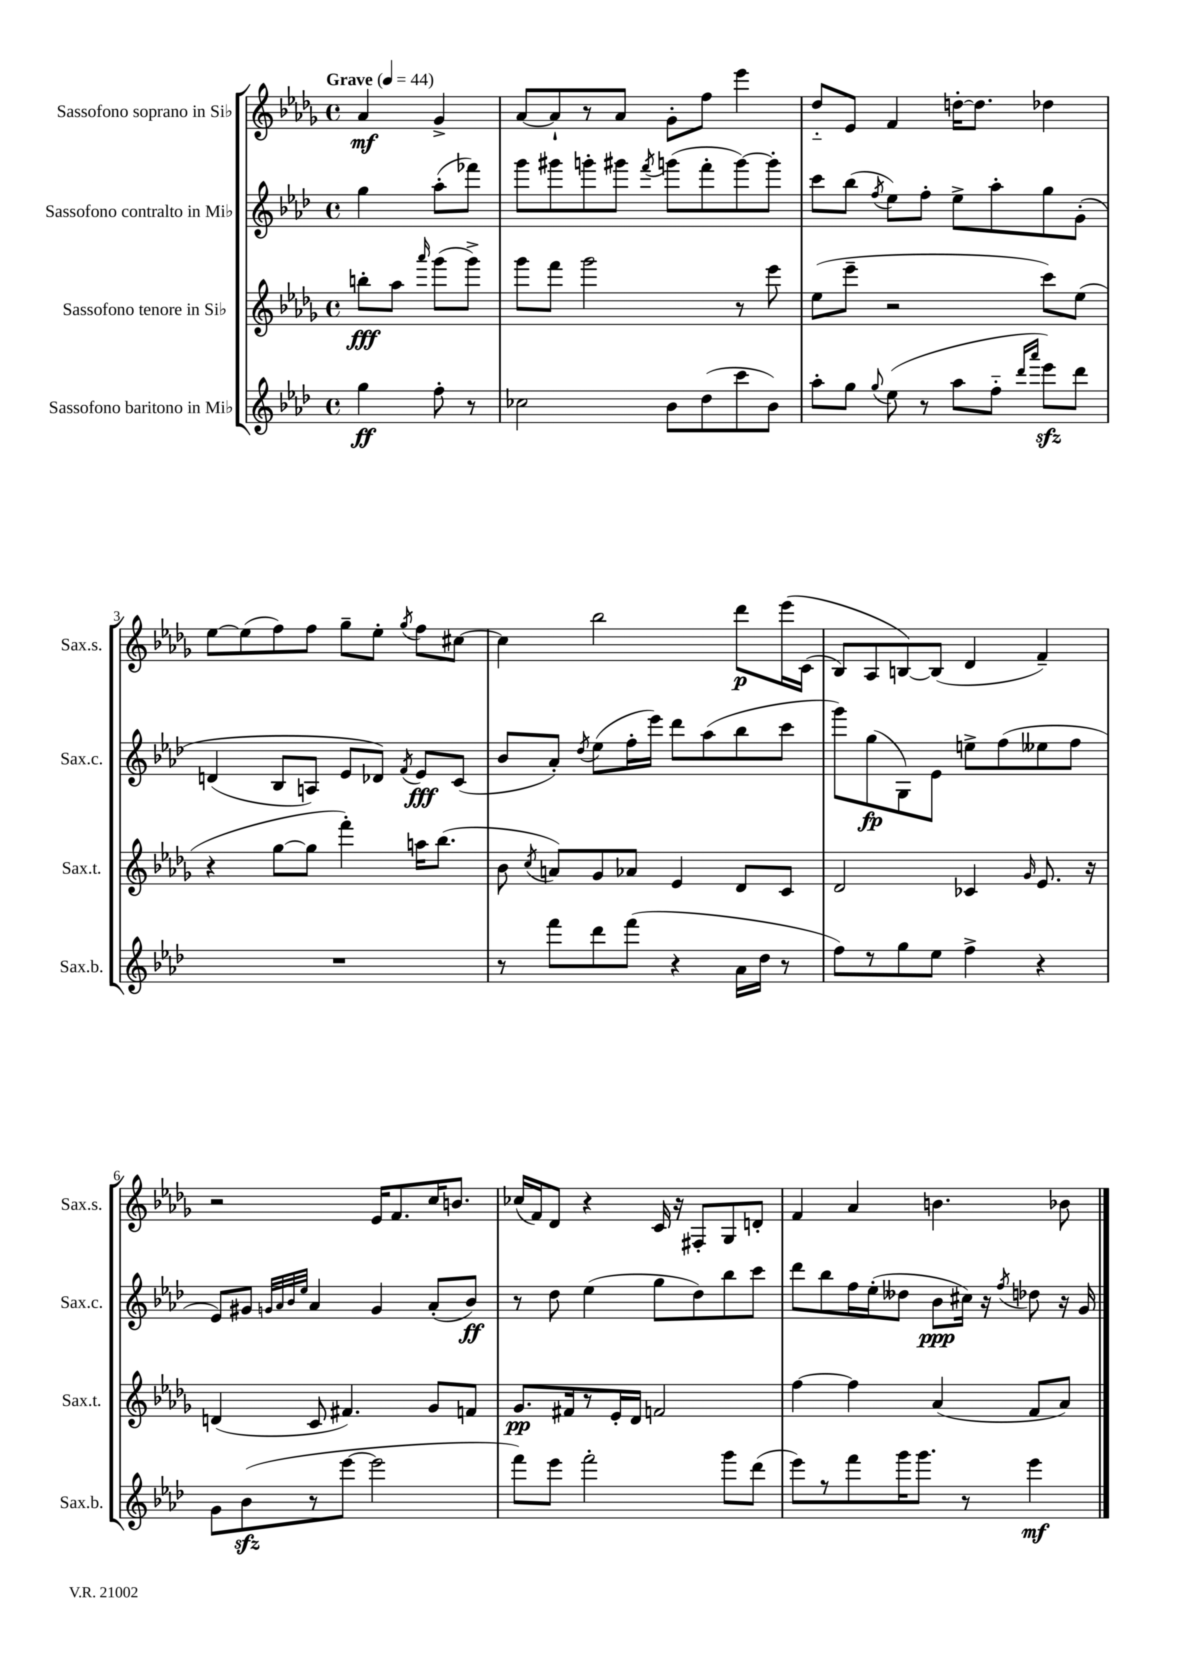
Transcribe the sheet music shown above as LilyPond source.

<<
\new StaffGroup <<
\new Staff = "s0" \with { instrumentName = "Sassofono soprano in Sib" shortInstrumentName = "Sax.s." } {
    \clef treble \key des \major \defaultTimeSignature \time 4/4 \partial 2 \tempo "Grave" 4 = 44
    \autoBeamOff aes'4\mf ges'4-> |
    aes'8[~ aes'8-! r8 aes'8] ges'8[-. f''8] ees'''4 |
    des''8[-_ ees'8] f'4 d''16[~-. d''8.] des''4 |
    ees''8[~ ees''8( f''8) f''8] ges''8[-- ees''8]-. \acciaccatura { ges''8 } f''8[ cis''8]~ |
    cis''4 bes''2 des'''8[\p ees'''16\( c'16]( |
    bes8[) aes8 b8~\) b8]( des'4 f'4--) |
    r2 ees'16[ f'8. c''16 b'8.] |
    ces''16[( f'16) des'8] r4 c'16 r16 fis8[-. ges8 d'8]-. |
    f'4 aes'4 b'4. bes'8 \bar "|." |
}
\new Staff = "s1" \with { instrumentName = "Sassofono contralto in Mib" shortInstrumentName = "Sax.c." } {
    \clef treble \key aes \major \defaultTimeSignature \time 4/4 \partial 2
    \autoBeamOff g''4 aes''8[-.( fes'''8]) |
    g'''8[ gis'''8 g'''8-. gis'''8] \acciaccatura { f'''8 } g'''8[( f'''8-. g'''8~) g'''8]-. |
    c'''8[ bes''8]( \acciaccatura { f''8 } ees''8[) f''8]-. ees''8[-> aes''8-. g''8 g'8]-.\( |
    d'4( bes8[ a8]) ees'8[ des'8]\) \acciaccatura { f'8 } ees'8[\fff c'8]( |
    bes'8[ aes'8]-.) \acciaccatura { des''8 } ees''8[( f''16-. ees'''16]) des'''8[ aes''8( bes''8 c'''8] |
    g'''8[) g''8\fp( g8) ees'8] e''8[-> f''8( eeses''8 f''8] |
    ees'8[) gis'8] \grace { g'32[ aes'32 bes'32 ees''32] } aes'4 g'4 aes'8[-.( bes'8]\ff) |
    r8 des''8 ees''4( g''8[ des''8) bes''8 c'''8] |
    des'''8[ bes''8 f''16 ees''16-.( deses''8] bes'8[\ppp cis''16]) r16 \acciaccatura { f''8 } des''8 r16 g'16 \bar "|." |
}
\new Staff = "s2" \with { instrumentName = "Sassofono tenore in Sib" shortInstrumentName = "Sax.t." } {
    \clef treble \key des \major \defaultTimeSignature \time 4/4 \partial 2
    \autoBeamOff b''8[-.\fff aes''8] \grace { aes'''16 } ges'''8[( ges'''8]->) |
    ges'''8[ f'''8] ges'''2 r8 ees'''8 |
    ees''8[( ees'''8]-- r2 c'''8[) ees''8]( |
    r4 ges''8[~ ges''8] f'''4-.) a''16[ bes''8.]( |
    bes'8 \acciaccatura { c''8 } a'8[) ges'8 aes'8] ees'4 des'8[ c'8] |
    des'2 ces'4 \grace { ges'16 } ees'8. r16 |
    d'4( c'8 fis'4.) ges'8[ f'8] |
    ges'8.[\pp fis'16 r8 ees'16-. des'16] f'2 |
    f''4~ f''4 aes'4( f'8[ aes'8]) \bar "|." |
}
\new Staff = "s3" \with { instrumentName = "Sassofono baritono in Mib" shortInstrumentName = "Sax.b." } {
    \clef treble \key aes \major \defaultTimeSignature \time 4/4 \partial 2
    \autoBeamOff g''4\ff f''8-. r8 |
    ces''2 bes'8[ des''8( c'''8 bes'8]) |
    aes''8[-. g''8] \appoggiatura { g''8 } ees''8( r8 aes''8[ f''8]-_ \grace { des'''16[ aes'''16] } ees'''8[\sfz) des'''8] |
    R1 |
    r8 f'''8[ des'''8 f'''8]( r4 aes'16[ des''16] r8 |
    f''8[) r8 g''8 ees''8] f''4-> r4 |
    g'8[ bes'8\sfz( r8 ees'''8]~ ees'''2 |
    f'''8[) ees'''8] f'''2-. g'''8[ des'''8]( |
    ees'''8[) r8 f'''8 g'''16 g'''8.] r8 ees'''4\mf \bar "|." |
}
>>
>>
